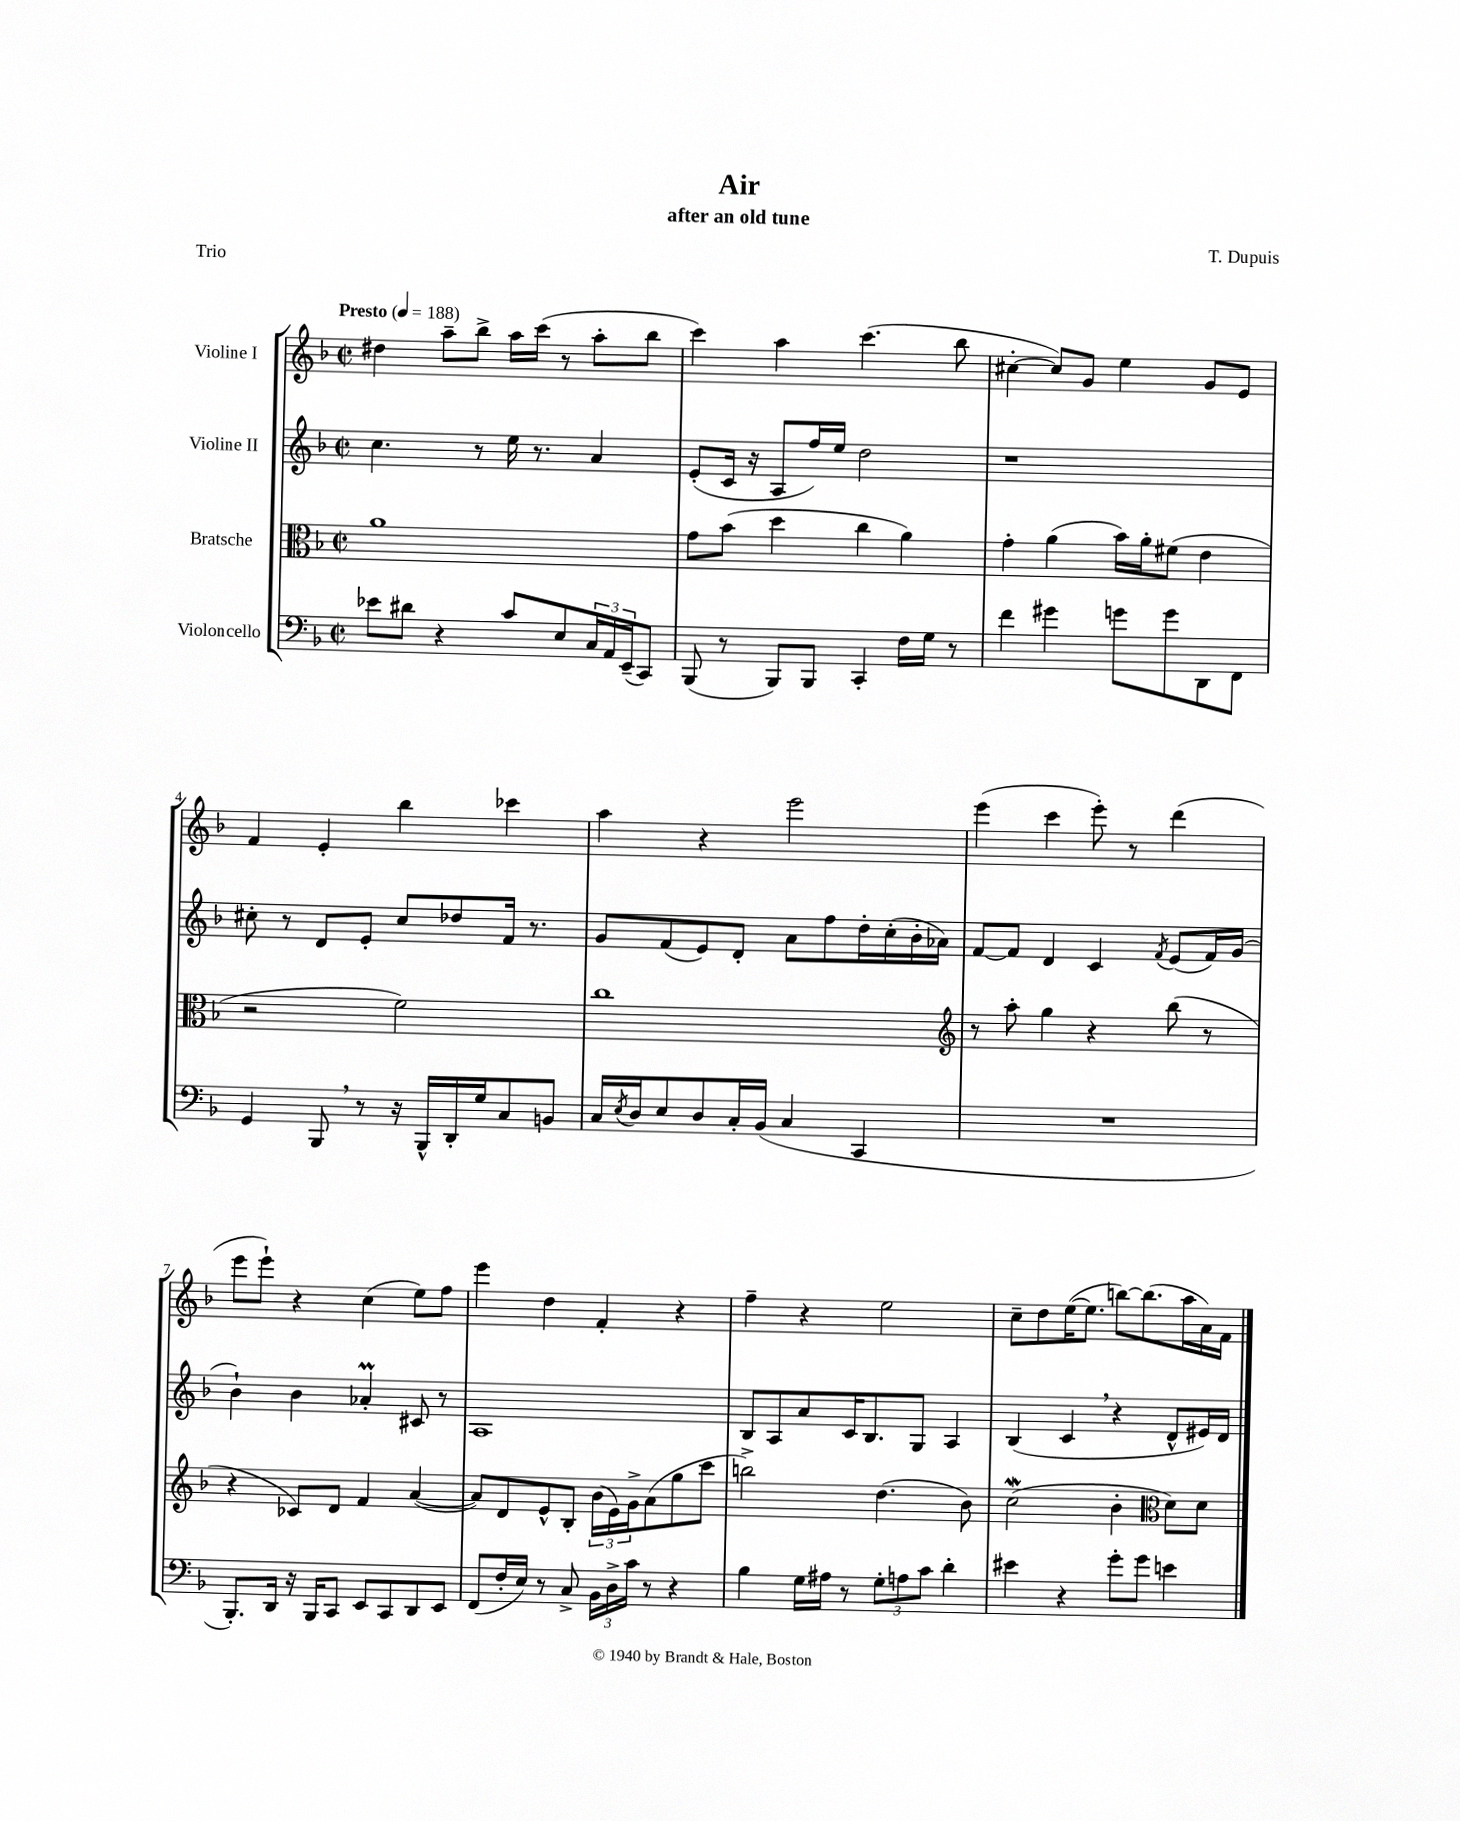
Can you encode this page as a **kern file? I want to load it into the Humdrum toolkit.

**kern	**kern	**kern	**kern
*staff4	*staff3	*staff2	*staff1
*clefF4	*clefC3	*clefG2	*clefG2
*k[b-]	*k[b-]	*k[b-]	*k[b-]
*M2/2	*M2/2	*M2/2	*M2/2
*met(c|)	*met(c|)	*met(c|)	*met(c|)
*MM188	*MM188	*MM188	*MM188
8e-	1a	4.cc	4dd#
8d#	.	.	.
4r	.	.	8aa~
.	.	8r	8bb-^
8c	.	16ee	16aa
.	.	8.r	(16ccc
8E	.	.	8r
24C	.	4a	8aa'
24AA	.	.	.
(24EE~	.	.	.
8CC)	.	.	8bb-
=	=	=	=
(8BBB-	8g	(8e'	4ccc)
8r	(8b-	16c	.
.	.	16r	.
8BBB-)	4dd	8A	4aa
8BBB-	.	16ff)	.
.	.	16ee	.
4CC'	4cc	2dd	(4.ccc
16F	4a)	.	.
16G	.	.	.
8r	.	.	8bb-
=	=	=	=
4f	4g'	1r	[4cc#'
4g#	(4a	.	8cc#])
.	.	.	8g
8g	16b-)	.	4ee
.	16a'	.	.
8g	(8f#	.	.
8DD	4e	.	8g
8FF	.	.	8e
=	=	=	=
4GG	2r	8cc#'	4f
.	.	8r	.
8BBB-	.	8d	4e'
8r	.	8e'	.
16r	2f)	8cc#	4bb-
16BBB-^^	.	.	.
16DD'	.	8dd-	.
16G	.	.	.
8C	.	16f	4ccc-
.	.	8.r	.
8BB	.	.	.
=	=	=	=
16C	1cc	8g	4aa
8qE	.	.	.
16D	.	.	.
8E	.	(8f	.
8D	.	8e)	4r
16C'	.	8d'	.
(16BB-	.	.	.
4C	.	8a	2eee
.	.	8ff	.
4CC	.	16dd'	.
.	.	(16cc'	.
.	.	16b-'	.
.	.	16a-)	.
=	=	=	=
*	*clefG2	*	*
1r	8r	[8f	(4eee
.	8aa'	8f]	.
.	4gg	4d	4ccc
.	4r	4c	8eee')
.	.	.	8r
.	.	8qf	.
.	(8bb-	(8e	(4ddd
.	8r	16f)	.
.	.	(16g	.
=	=	=	=
8.BBB-')	4r	4b-`)	8eee
.	.	.	8eee`)
16DD	.	.	.
16r	8c-)	4b-	4r
16BBB-	.	.	.
8CC	8d	.	.
8EE	4f	4a-'	(4cc
8CC	.	.	.
8DD	([4a	8c#	8ee)
8EE	.	8r	8ff
=	=	=	=
(8FF	8a])	1A	4eee
16F'	8d	.	.
16E)	.	.	.
8r	8e^^	.	4dd
8C^	8B-'	.	.
24BB-	(24b-	.	4f'
24D^	24e)	.	.
24c	24g^	.	.
8r	(8a	.	.
4r	8gg	.	4r
.	8ccc	.	.
=	=	=	=
4B-	2bb^)	8B-	4ff~
.	.	8A	.
16G	.	8a	4r
16A#	.	.	.
8r	.	16c	.
.	.	8.B-	.
12G'	(4.dd	.	2ee
12A	.	.	.
.	.	8G	.
12c	.	.	.
4d'	.	4A	.
.	8b-)	.	.
=	=	=	=
4e#	(2cc	(4B-	8cc~
.	.	.	8dd
4r	.	4c	([16ee
.	.	.	8.ee]
8g'	4b-'	4r	[8bb)
8g	.	.	(8.bb]
*	*clefC3	*	*
4e	8d)	8d^^	.
.	.	.	16aa
.	8d	16e#)	16a)
.	.	16d	16f
==	==	==	==
*-	*-	*-	*-
